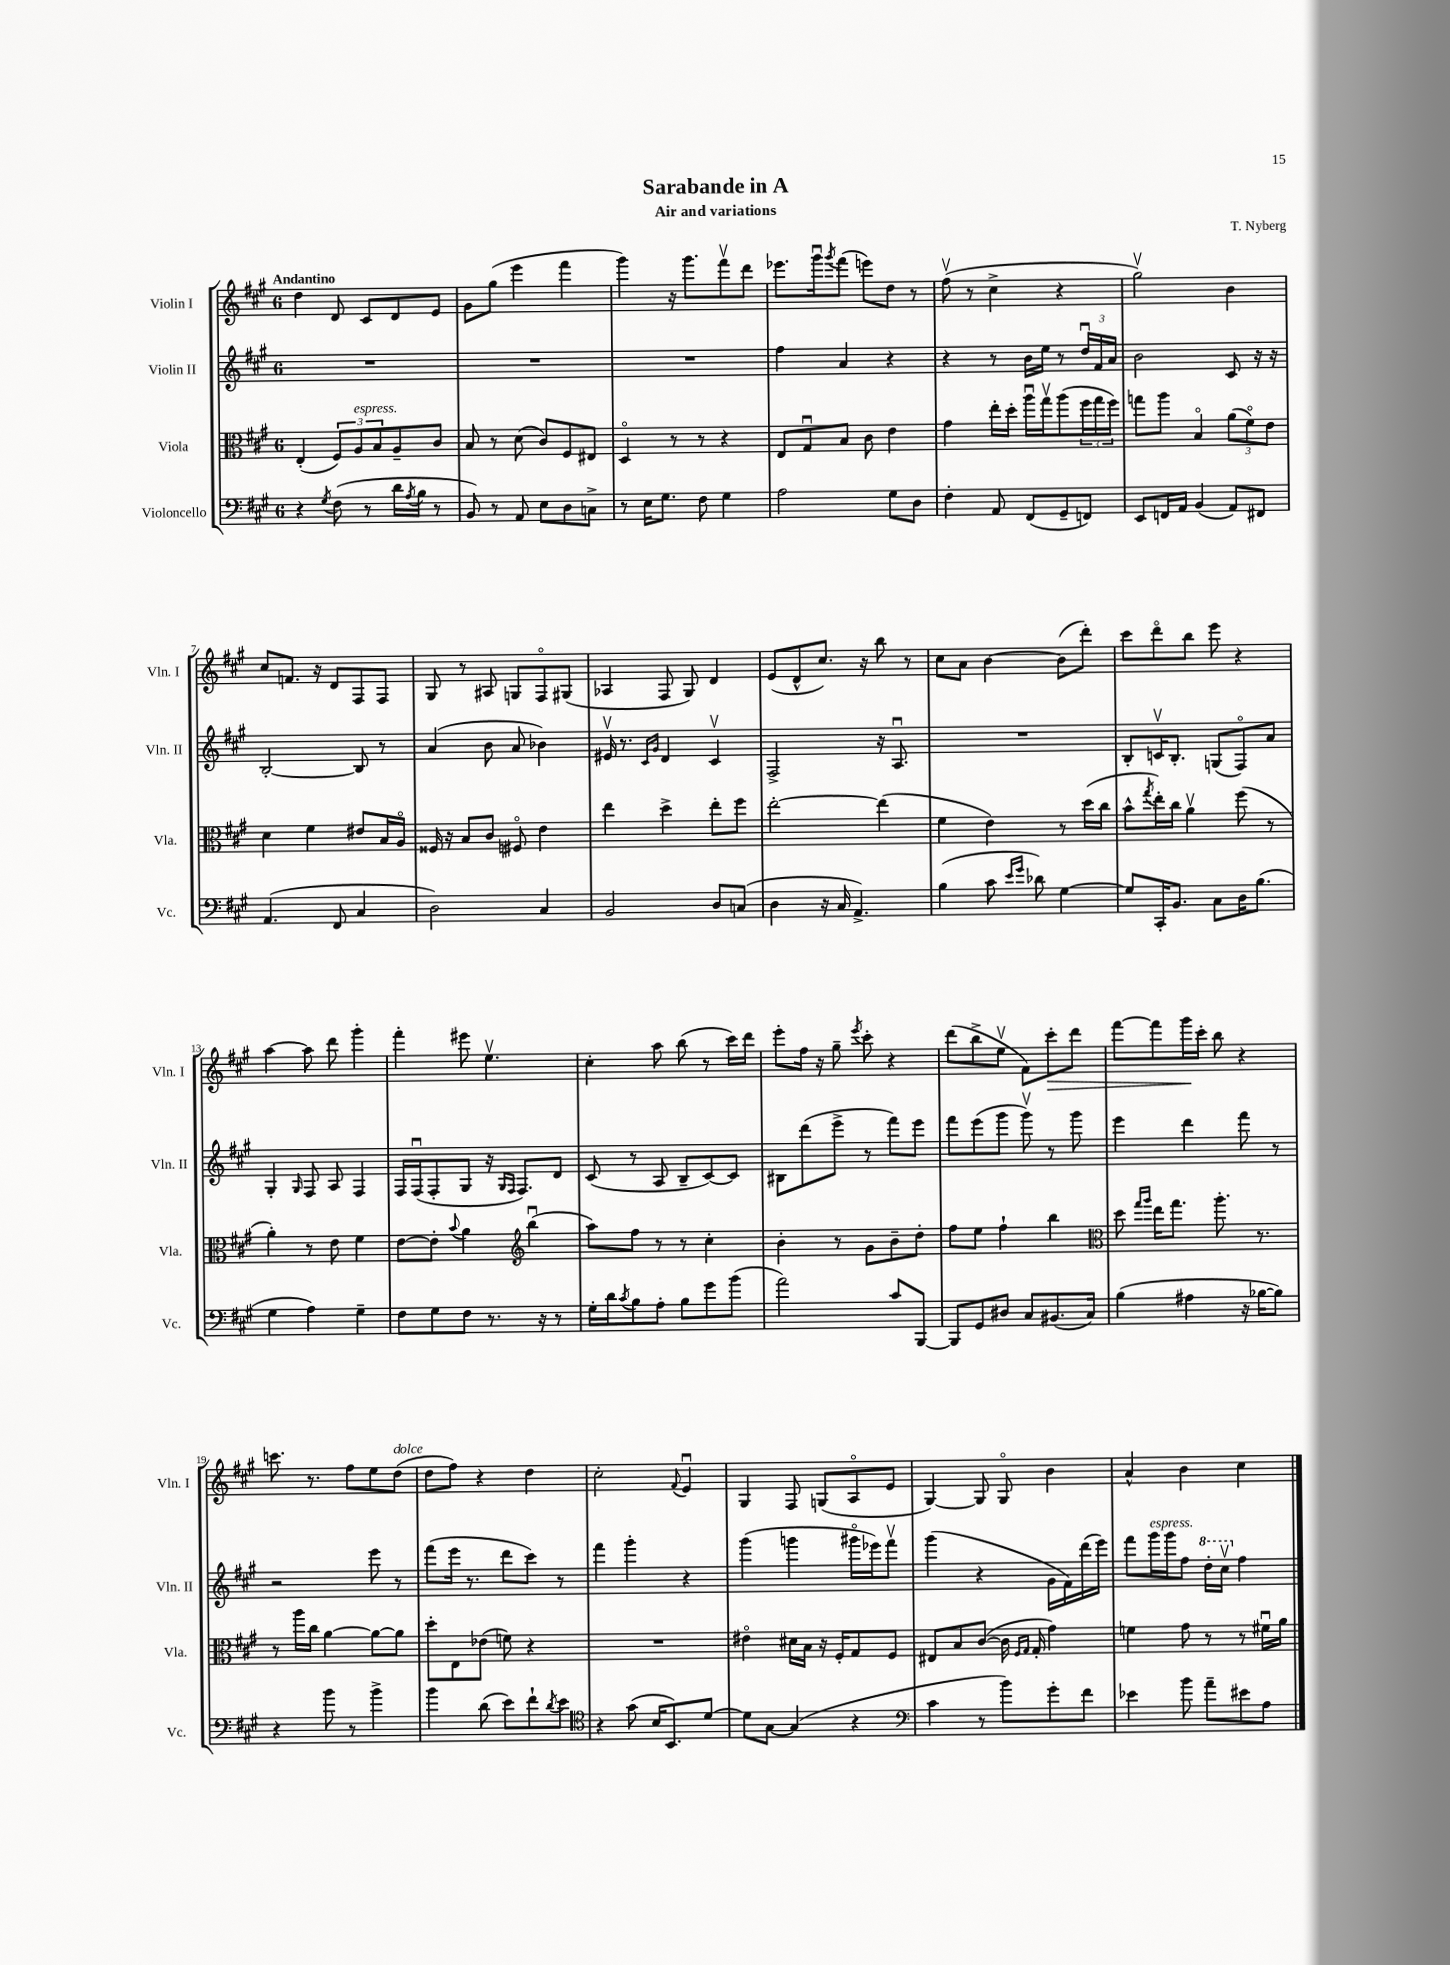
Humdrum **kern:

**kern	**kern	**kern	**kern	**dynam
*part4	*part3	*part2	*part1	*part1
*staff4	*staff3	*staff2	*staff1	*staff1
*I"Violoncello	*I"Viola	*I"Violin II	*I"Violin I	*
*I'Vc.	*I'Vla.	*I'Vln. II	*I'Vln. I	*
*clefF4	*clefC3	*clefG2	*clefG2	*
*k[f#c#g#]	*k[f#c#g#]	*k[f#c#g#]	*k[f#c#g#]	*
*M6/8	*M6/8	*M6/8	*M6/8	*
=1	=1	=1	=1	=1
!	!	!	!LO:TX:a:B:t=Andantino	!
4r	(4E'/	2.r	4dd\	.
8qG#/	.	.	.	.
(8F#\	12F#/L)	.	8d/	.
!	!LO:TX:a:i:t=espress.	!	!	!
.	12A/	.	.	.
8r	.	.	8c#/L	.
.	12B/	.	.	.
16d\LL	8A~/	.	8d/	.
8qA/	.	.	.	.
16B\JJ	.	.	.	.
8r	8c#/J	.	8e/J	.
=2	=2	=2	=2	=2
8BB/)	8B/	2.r	8g#\L	.
8r	8r	.	(8gg#\J	.
8AA/	(8d\	.	4eee\	.
8E\L	8c#/L)	.	.	.
8D\	8F#/	.	4fff#\	.
8Cn^\J	8E#X/J	.	.	.
=3	=3	=3	=3	=3
8r	4D/	2.r	4ggg#\)	.
16E\KL	.	.	.	.
8.G#\J	.	.	.	.
.	8r	.	16r	.
.	.	.	8.ggg#\L	.
8F#\	8r	.	.	.
4G#\	4r	.	8fff#v\	.
.	.	.	8ddd\J	.
=4	=4	=4	=4	=4
2A\	8E/L	4ff#\	8.eee-X\L	.
.	8G#u/	.	.	.
.	.	.	16ggg#u\k	.
.	.	.	8qggg#/	.
.	8B/J	4a/	(8fff#\J	.
.	8c#\	.	8eeen\L)	.
8G#\L	4e\	4r	8dd\J	.
8D\J	.	.	8r	.
=5	=5	=5	=5	=5
4F#'\	4g#\	4r	(8ff#v\	.
.	.	.	8r	.
8AA/	16ee'\LL	8r	4cc#^\	.
.	16dd'\JJ	.	.	.
(8FF#/L	16aau\LL	16b\LL	.	.
.	16gg#v\J	16ee\JJ	.	.
8GG#~/	(8aa\	8r	4r	.
8FFn/J)	24ff#\L	24ddu/LL	.	.
.	24gg#\	24f#/	.	.
.	24ff#\JJ)	24a/JJ	.	.
=6	=6	=6	=6	=6
8EE/L	8ggn\L	2b\	2gg#v\)	.
16FFn/L	8aa\J	.	.	.
16AA/JJ	.	.	.	.
(4BB/	4B/	.	.	.
8AA/L)	(12a\L	8c#/	4b\	.
.	12f#\)	.	.	.
8FF#X/J	.	16r	.	.
.	12e\J	.	.	.
.	.	16r	.	.
!!LO:LB:g=z
=7	=7	=7	=7	=7
(4.AA/	4d\	[2B'/	8cc#/L	.
.	.	.	8.fn/J	.
.	4f#\	.	.	.
.	.	.	16r	.
8FF#/	.	.	8d/L	.
4C#/	8e#X/L	8B/]	8F#/	.
.	16B/L	8r	8F#/J	.
.	16A/JJ	.	.	.
=8	=8	=8	=8	=8
2D\)	16F##X/	(4a/	8G#/	.
.	16r	.	.	.
.	8B/L	.	8r	.
.	8c#/J	8b\	8A#X/	.
.	8F#X/	8a/	8Gn/L	.
4C#/	4e\	4b-X\)	8F#/	.
.	.	.	(8G#X/J	.
=9	=9	=9	=9	=9
2BB/	4ee\	16e#Xv/	4A-X/	.
.	.	8.r	.	.
.	.	16qqc#/LL	.	.
.	.	16qqg#/JJ	.	.
.	4dd^\	4d/	8F#/	.
.	.	.	8G#/)	.
8D/L	8ee'\L	4c#v/	4d/	.
(8Cn/J	8ff#\J	.	.	.
=10	=10	=10	=10	=10
4D\	[2ee'\	2F#^/	(8e/L	.
.	.	.	8d^^/	.
16r	.	.	8.cc#/J)	.
16C#/	.	.	.	.
4.AA^/)	.	.	.	.
.	.	.	16r	.
.	(4ee\]	16r	8bb\	.
.	.	8.Au/	.	.
.	.	.	8r	.
=11	=11	=11	=11	=11
(4B\	4f#\	2.r	8cc#\L	.
.	.	.	8a\J	.
8c#\	4e\)	.	[4b\	.
16qqe/LL	.	.	.	.
16qqg#/JJ	.	.	.	.
8d-X\)	.	.	.	.
[4G#\	8r	.	(8b\L]	.
.	(16dd\LL	.	8ddd'\J)	.
.	16cc#\JJ	.	.	.
=12	=12	=12	=12	=12
8G#/L]	8b^^\L	8B'/L	8ccc#\L	.
.	8qgg#/	.	.	.
16CC#'/K	16ee'\L)	16cnv/K	8ddd\	.
8.BB/J	16cc#\JJ	8.B'/J	.	.
.	4av\	.	8bb\J	.
8C#\L	.	(8Gn/L	8eee\	.
16D\K	(8ff#\	8F#/)	4r	.
(8.B\J	.	.	.	.
.	8r	8a/J	.	.
!!LO:LB:g=z
=13	=13	=13	=13	=13
4G#\	4a'\)	4G#'/	[4aa\	.
.	.	16qqG#/	.	.
4A\)	8r	8F#/	8aa\]	.
.	8e\	8A/	8ddd\	.
4G#~\	4f#\	4F#/	4ggg#'\	.
=14	=14	=14	=14	=14
8F#\L	[8e\L	16F#/LL	4fff#'\	.
.	.	(16F#u/J	.	.
8G#\	8e'\J]	8F#'/	.	.
.	8qqb/	.	.	.
8F#\J	4a\	8G#/J	8eee#X\	.
8.r	.	16r	4.eev\	.
.	.	16qqG#/LL	.	.
.	.	16qqF#/JJ	.	.
.	.	8.F#/L)	.	.
*	*clefG2	*	*	*
.	(4bbu\	.	.	.
16r	.	.	.	.
8r	.	8d/J	.	.
=15	=15	=15	=15	=15
16G#'\LL	8aa\L)	(8c#/	4cc#'\	.
16d\J	.	.	.	.
8qc#/	.	.	.	.
8B\	8ff#\J	8r	.	.
8A'\J	8r	8A/	8aa\	.
8B\L	8r	8B~/L	(8bb\	.
8g#\	4cc#'\	[8c#/)	8r	.
(8b\J	.	8c#/J]	16ccc#\LL)	.
.	.	.	16ddd\JJ	.
=16	=16	=16	=16	=16
2a\)	4b'\	8B#X\L	8eee'\L	.
.	.	(8ddd\	16ff#\Jk	.
.	.	.	16r	.
.	8r	8eee^\J	8gg#~\	.
.	.	.	8qeee/	.
.	8g#\L	8r	8ccc#'\	.
8c#/L	8b~\	8fff#\L)	4r	.
[8BBB/J	8dd'\J	8eee\J	.	.
=17	=17	=17	=17	=17
8BBB/L]	8ff#\L	8fff#\L	(8ddd\L	.
8GG#/	8ee\J	(8eee\	8bb^\	.
8D#X/J	4ff#`\	8ggg#\J	8eev\J	.
8C#/L	.	8ggg#v\)	8f#\L)	.
!	!	!	!	!LO:HP:b
(8.BB#X/	4bb\	8r	8ccc#'\	>
.	.	8ggg#\	8ddd\J	.
16C#/Jk)	.	.	.	.
=18	=18	=18	=18	=18
*	*clefC3	*	*	*
(4B\	8dd\	4eee\	[8fff#\L	.
.	16qqgg#/LL	.	.	.
.	16qqaa/JJ	.	.	.
.	16ee\KL	.	8fff#\]	.
.	8.gg#\J	.	.	.
4A#X\	.	4ddd\	16ggg#\L	.
.	.	.	16ccc#'\JJ	]
.	8.aa'\	.	8bb\	.
16r	.	8fff#\	4r	.
[16B-X\KL	8.r	.	.	.
8B-\J])	.	8r	.	.
!!LO:LB:g=z
=19	=19	=19	=19	=19
4r	8r	2r	8.cccn\	.
.	16aa\LL	.	.	.
.	16cc#\JJ	.	8.r	.
8b\	[4a\	.	.	.
8r	.	.	8ff#\L	.
4b^\	8a\L_	8eee\	8ee\	.
!	!	!	!LO:TX:a:i:t=dolce	!
.	8a\J]	8r	(8dd\J	.
=20	=20	=20	=20	=20
4b\	8dd'\L	(8fff#\L	8dd\L	.
.	8E\	16eee\Jk	8ff#\J)	.
.	.	8.r	.	.
(8d\	(8e-X\J	.	4r	.
8e\L)	8fn\)	8ddd\L	.	.
8f#`\	4r	8ccc#\J)	4dd\	.
8qd/	.	.	.	.
8e\J	.	8r	.	.
=21	=21	=21	=21	=21
*clefC4	*	*	*	*
4r	2.r	4fff#\	2cc#'\	.
(8g#\	.	4ggg#'\	.	.
16B/KL	.	.	.	.
8.BB/)	.	.	.	.
.	.	.	8qqf#/	.
.	.	4r	4eu/	.
[8d/J	.	.	.	.
=22	=22	=22	=22	=22
8d\L]	4e#X\	(4ggg#\	4G#/	.
[8G#\J	.	.	.	.
(4G#/]	16d#X\LL	4gggn\	8F#/	.
.	16B\JJ	.	.	.
.	16r	.	(8Gn/L	.
.	16F#'/KL	.	.	.
4r	8G#/	16ggg#X\LL	8A/	.
.	.	16eee-X\J)	.	.
.	8F#/J	8fff#v\J	8e/J	.
=23	=23	=23	=23	=23
*clefF4	*	*	*	*
4c#\	8E#X/L	(4ggg#\	[4G#/)	.
.	8B/	.	.	.
8r	([8c#/J	4r	8G#/]	.
8b\L)	16c#\]	.	8G#/	.
.	16qqF#/LL	.	.	.
.	16qqG#/JJ	.	.	.
.	16G#'/	.	.	.
8g#'\	4g#\)	16g#\LL	4b\	.
.	.	16f#\)	.	.
8f#\J	.	(16ddd\	.	.
.	.	16eee\JJ)	.	.
=24	=24	=24	=24	=24
4e-X\	4fn\	8fff#\L	4a^^/	.
!	!	!LO:TX:a:i:t=espress.	!	!
.	.	16ggg#\L	.	.
.	.	16ggg#\J	.	.
8b\	8g#\	8ff#\J	4b\	.
*	*	*8va	*	*
8a~\L	8r	16ddd'\LL	.	.
.	.	16ccc#v\JJ	.	.
*	*	*X8va	*	*
8e#X\	8r	4ff#\	4cc#\	.
8A\J	16f#Xu\LL	.	.	.
.	16a\JJ	.	.	.
==	==	==	==	==
*-	*-	*-	*-	*-
